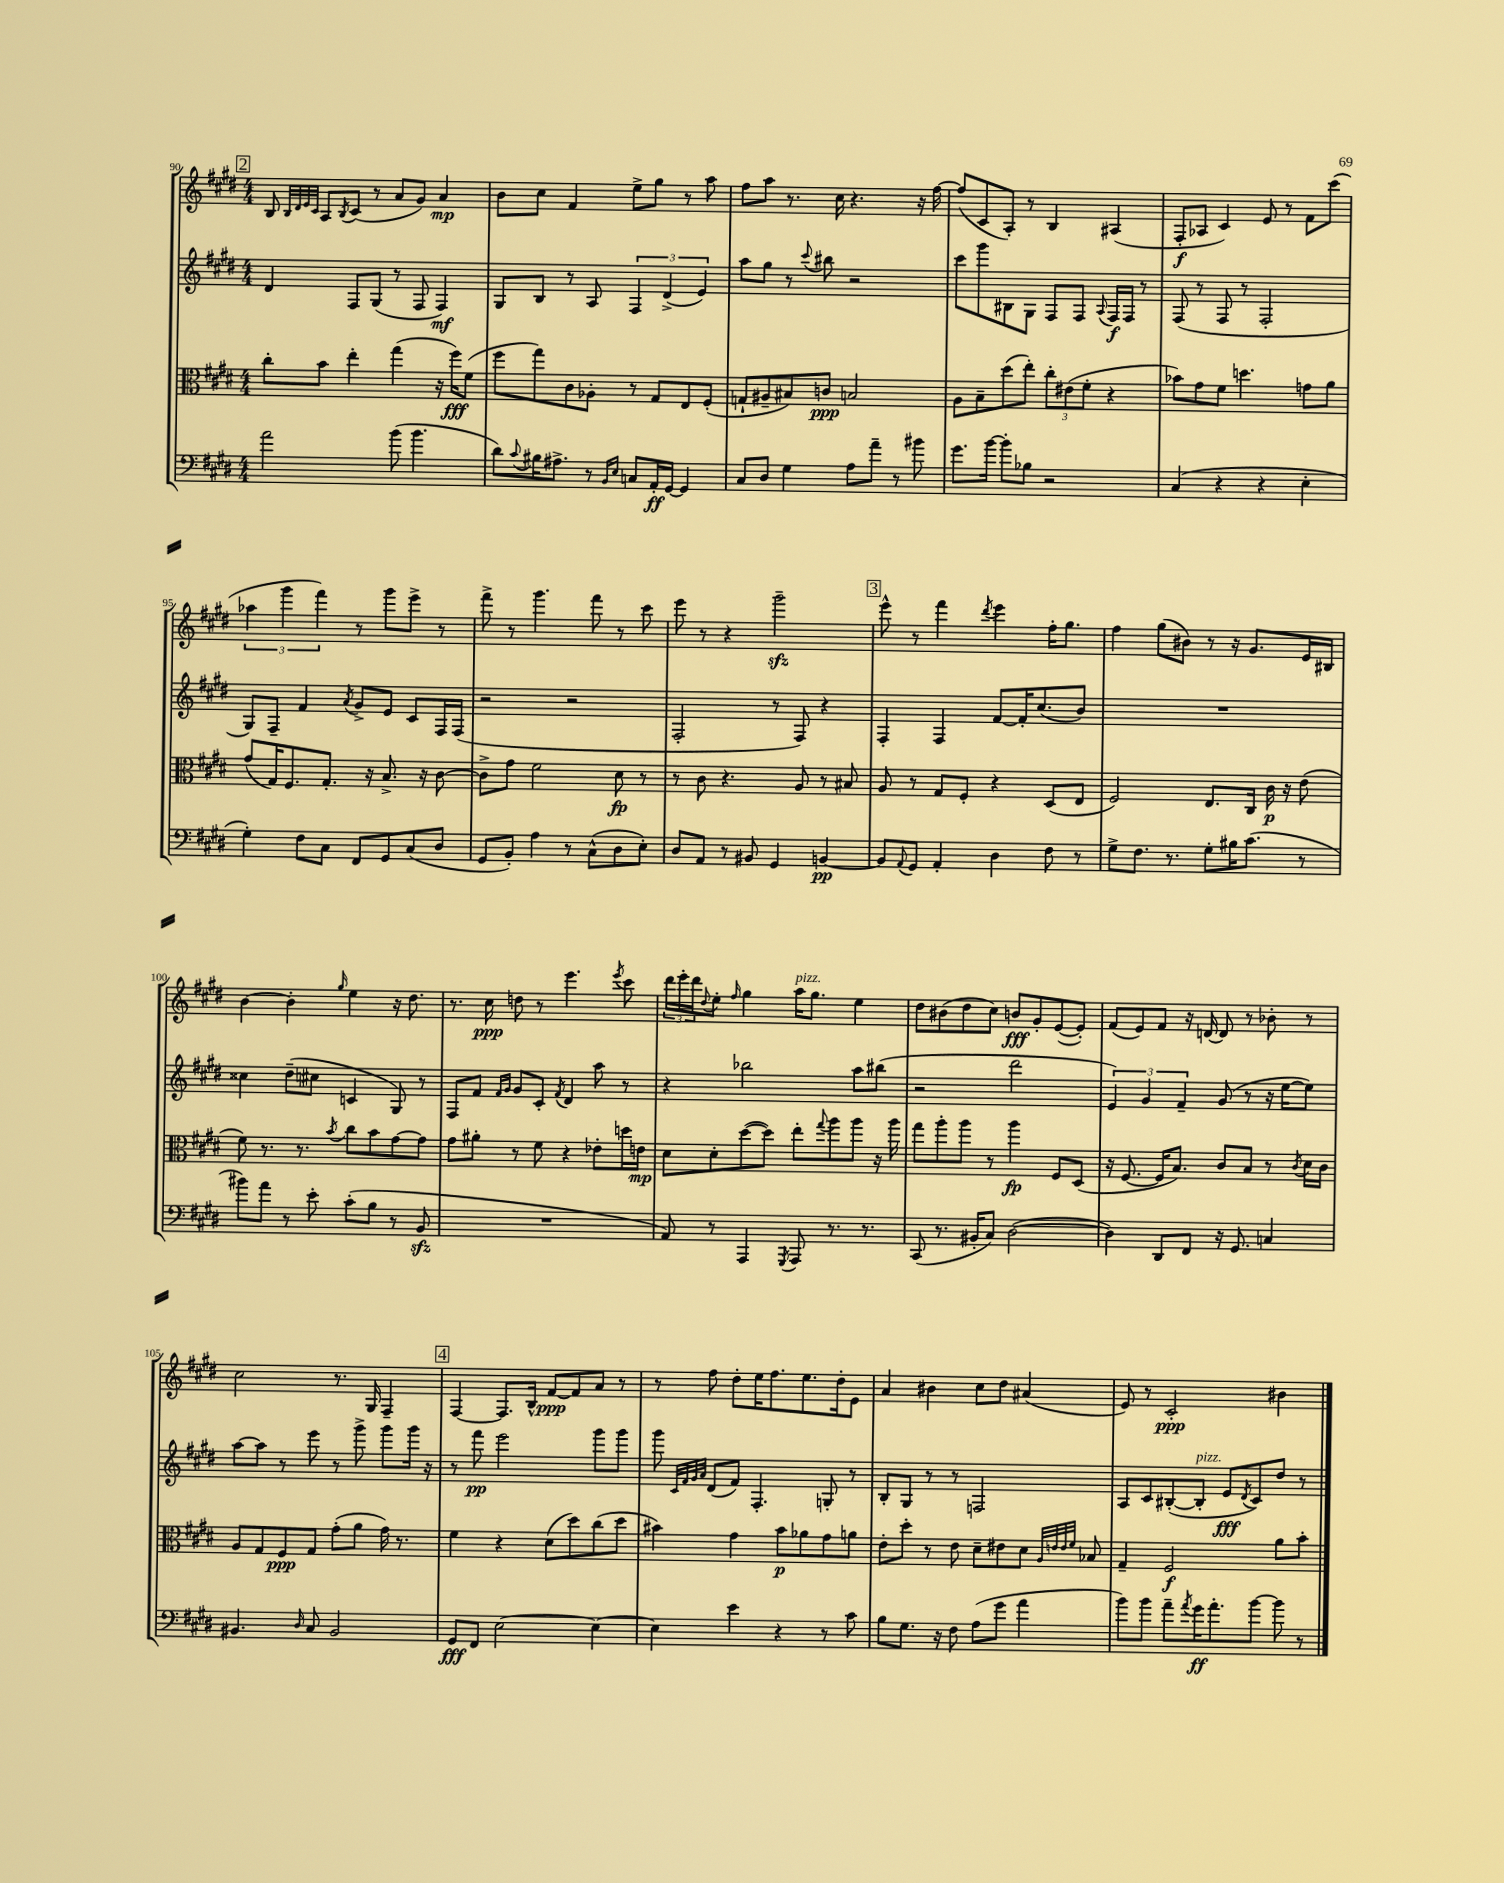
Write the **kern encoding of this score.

**kern	**kern	**kern	**kern
*staff4	*staff3	*staff2	*staff1
*clefF4	*clefC3	*clefG2	*clefG2
*k[f#c#g#d#]	*k[f#c#g#d#]	*k[f#c#g#d#]	*k[f#c#g#d#]
*M4/4	*M4/4	*M4/4	*M4/4
2a	8cc#'	4d#	8B
.	.	.	32qqB
.	.	.	32qqd#
.	.	.	32qqe
.	.	.	32qqc#
.	8b	.	8A
.	.	.	8qB
.	4ee'	8F#	(8c#
.	.	(8G#	8r
(8b	(4gg#	8r	8a
4.b	.	8F#	8g#)
.	16r	4F#)	4a
.	16ff#)	.	.
.	(8f#	.	.
=	=	=	=
8d#)	8ff#	8G#	8b
8qqc#	.	.	.
16B#	8gg#)	8B	8cc#
8.A#^	.	.	.
.	8c#	8r	4f#
8r	8A-'	8A	.
16qqBB	.	.	.
16qqE	.	.	.
8C	8r	6F#	8ee^
16AA'	8G#	.	8gg#
.	.	(6d#^	.
[16GG#	.	.	.
4GG#]	8E	.	8r
.	.	6e)	.
.	(8F#'	.	8aa
=	=	=	=
8C#	8G`	8aa	8ff#
8D#	8A#~	8gg#	8aa
4G#	8B#)	8r	8.r
.	.	8qqccc#	.
.	8c	8bb#	.
.	.	.	16cc#
8A	2B	2r	4.r
8a~	.	.	.
8r	.	.	.
8b#	.	.	16r
.	.	.	[16ff#
=	=	=	=
8.g#	8A	8ccc#	(8ff#]
.	8B~	8ggg#	8c#
[16b	.	.	.
8b']	(8dd#	8B#	8A')
8B-	8ee')	8G#	8r
2r	12cc#'	8F#	4B
.	(12e#	.	.
.	.	8F#	.
.	12f#'	.	.
.	.	8qqA	.
.	4r	16F#	(4A#
.	.	16F#	.
.	.	8r	.
=	=	=	=
(4C#	8b-)	(8F#	8F#'
.	8g#	8r	8A-
4r	8f#	8F#	4c#)
.	4.dd	8r	.
4r	.	2F#'	8e
.	.	.	8r
4E'	8g	.	8f#
.	8a	.	(8ccc#
=	=	=	=
4G#')	(8g#	8G#)	6aa-
.	16G#)	8F#~	.
.	.	.	6ggg#
.	8.F#	.	.
8F#	.	4f#	.
.	.	.	6fff#)
8C#	8.G#'	.	.
.	.	8qa	.
8FF#	.	8g#^	8r
.	16r	.	.
8GG#	8.B^	8e	8ggg#
(8C#	.	8c#	8eee^
.	16r	.	.
8D#	[8c#	16F#	8r
.	.	(16F#	.
=	=	=	=
8GG#	8c#^]	2r	8fff#^
8BB')	8g#	.	8r
4A	2f#	.	4.ggg#
8r	.	2r	.
(8C#^^	.	.	8fff#
8D#	8d#	.	8r
8E')	8r	.	8ccc#
=	=	=	=
8D#	8r	2F#'	8eee
8AA	8c#	.	8r
8r	4.r	.	4r
8BB#	.	.	.
4GG#	.	8r	2ggg#~
.	8A	8F#)	.
[4BB	8r	4r	.
.	8B#	.	.
=	=	=	=
8BB]	8A	4F#'	8eee^^
8qqAA	.	.	.
8GG#	8r	.	8r
4AA'	8G#	4F#	4fff#
.	8F#'	.	.
.	.	.	8qddd#
4D#	4r	[8f#	4eee
.	.	16f#']	.
.	.	(8.cc#	.
8F#	(8D#	.	16ff#'
.	.	.	8.gg#
8r	8E	8b)	.
=	=	=	=
8G#^	2F#)	1r	4ff#
8.F#	.	.	.
.	.	.	(8gg#
8.r	.	.	.
.	.	.	8b#)
8G#'	8.E	.	8r
16B#	.	.	16r
(8.c#	16C#	.	8.g#
.	16c#	.	.
.	16r	.	.
8r	(8e	.	16e
.	.	.	16B#
=	=	=	=
8b#)	8f#)	4cc##	[4b
8a	8.r	.	.
8r	.	(8dd#~	4b']
.	8.r	.	.
8e'	.	8cc#	.
.	8qb	.	16qqgg#
(8c#'	8cc#	4c	4ee
8B	8b	.	.
8r	[8g#	8G#)	16r
.	.	.	8.dd#
8BB	8g#]	8r	.
=	=	=	=
1r	8g#	8F#	8.r
.	8a#'	8f#	.
.	.	.	16cc#
.	.	16qqf#	.
.	.	16qqg#	.
.	8r	8g#	8dd
.	8f#	8c#'	8r
.	.	8qf#	.
.	4r	4d#	4.eee
.	8e-'	8aa	.
.	.	.	8qeee
.	16dd	8r	8ccc#
.	16e	.	.
=	=	=	=
8AA)	8d#	4r	24ddd#
.	.	.	24eee'
.	.	.	24ddd#
.	.	.	8qqdd#
8r	8d#'	.	8ee'
.	.	.	16qqff#
4AAA	([8dd#	2bb-	4gg#
.	8dd#])	.	.
8qGGG#	.	.	.
8AAA	8ee'	.	16aa
.	.	.	8.gg#
.	8qqgg#	.	.
8.r	8aa	.	.
.	8aa	8aa	4ee
8.r	.	.	.
.	16r	(8bb#	.
.	16aa	.	.
=	=	=	=
(8CC#	8gg#	2r	8dd#
8.r	8aa'	.	(8b#
.	8aa	.	8dd#
16BB#'	.	.	.
8C#)	8r	.	8cc#)
([2D#	4aa	2ddd#	8b
.	.	.	8g#'
.	8F#	.	([8e
.	(8D#	.	8e'])
=	=	=	=
4D#])	16r	6e)	(8f#
.	[8.F#	.	.
.	.	.	8e)
.	.	6g#	.
8DD#	16F#]	.	8f#
.	8.B)	.	.
.	.	6f#~	.
8FF#	.	.	16r
.	.	.	[16d
16r	8c#	(8g#	8d]
8.GG#	.	.	.
.	8B	8r	8r
4C	8r	16r	8b-'
.	.	[16ee	.
.	8qc#	.	.
.	16d#	8ee])	8r
.	16c#	.	.
=	=	=	=
4.BB#	8A	[8aa	2cc#
.	8G#	8aa]	.
.	8F#	8r	.
16qqD#	.	.	.
8C#	8G#	8eee	.
2BB#	(8g#'	8r	8.r
.	8a	8ggg#^	.
.	.	.	16G#
.	16g#)	8ggg#	4F#~
.	8.r	.	.
.	.	16ggg#	.
.	.	16r	.
=	=	=	=
8GG#	4f#	8r	[4F#
8FF#	.	8fff#	.
[2E	4r	2eee	8.F#]
.	.	.	16B^^
.	(8d#	.	[8f#
.	8dd#)	.	8f#]
4E_	(8cc#	8ggg#	8a
.	8dd#	8ggg#	8r
=	=	=	=
4E]	4b#)	8ggg#	8r
.	.	32qqc#	.
.	.	32qqf#	.
.	.	32qqg#	.
.	.	32qqa	.
.	.	(8d#	8ff#
4e	4g#	8f#)	8dd#'
.	.	4.F#'	16ee
.	.	.	8.ff#
4r	8b#	.	.
.	8a-	.	8.ee
8r	8g#	8G'	.
.	.	.	16dd#'
8c#	8a	8r	8e
=	=	=	=
8B	8e'	8B'	4a
8.G#	8dd#'	8G#	.
.	8r	8r	4b#
16r	.	.	.
8F#	8e	8r	.
(8A	8d#~	2F	8cc#
8g#	8e#	.	8dd#
4a	8d#	.	(4a#
.	32qqA	.	.
.	32qqe	.	.
.	32qqe	.	.
.	32qqf#	.	.
.	8B-	.	.
=	=	=	=
8b)	4G#~	8A	8e)
8b	.	8c#	8r
8a~	2F#	([8B#'	2c#'
8qa	.	.	.
16g#	.	8B#']	.
8.a'	.	.	.
.	.	8e	.
.	.	8qd#	.
[8b	.	8c#)	.
8b]	8a	8dd#	4b#
8r	8b'	8r	.
==	==	==	==
*-	*-	*-	*-
